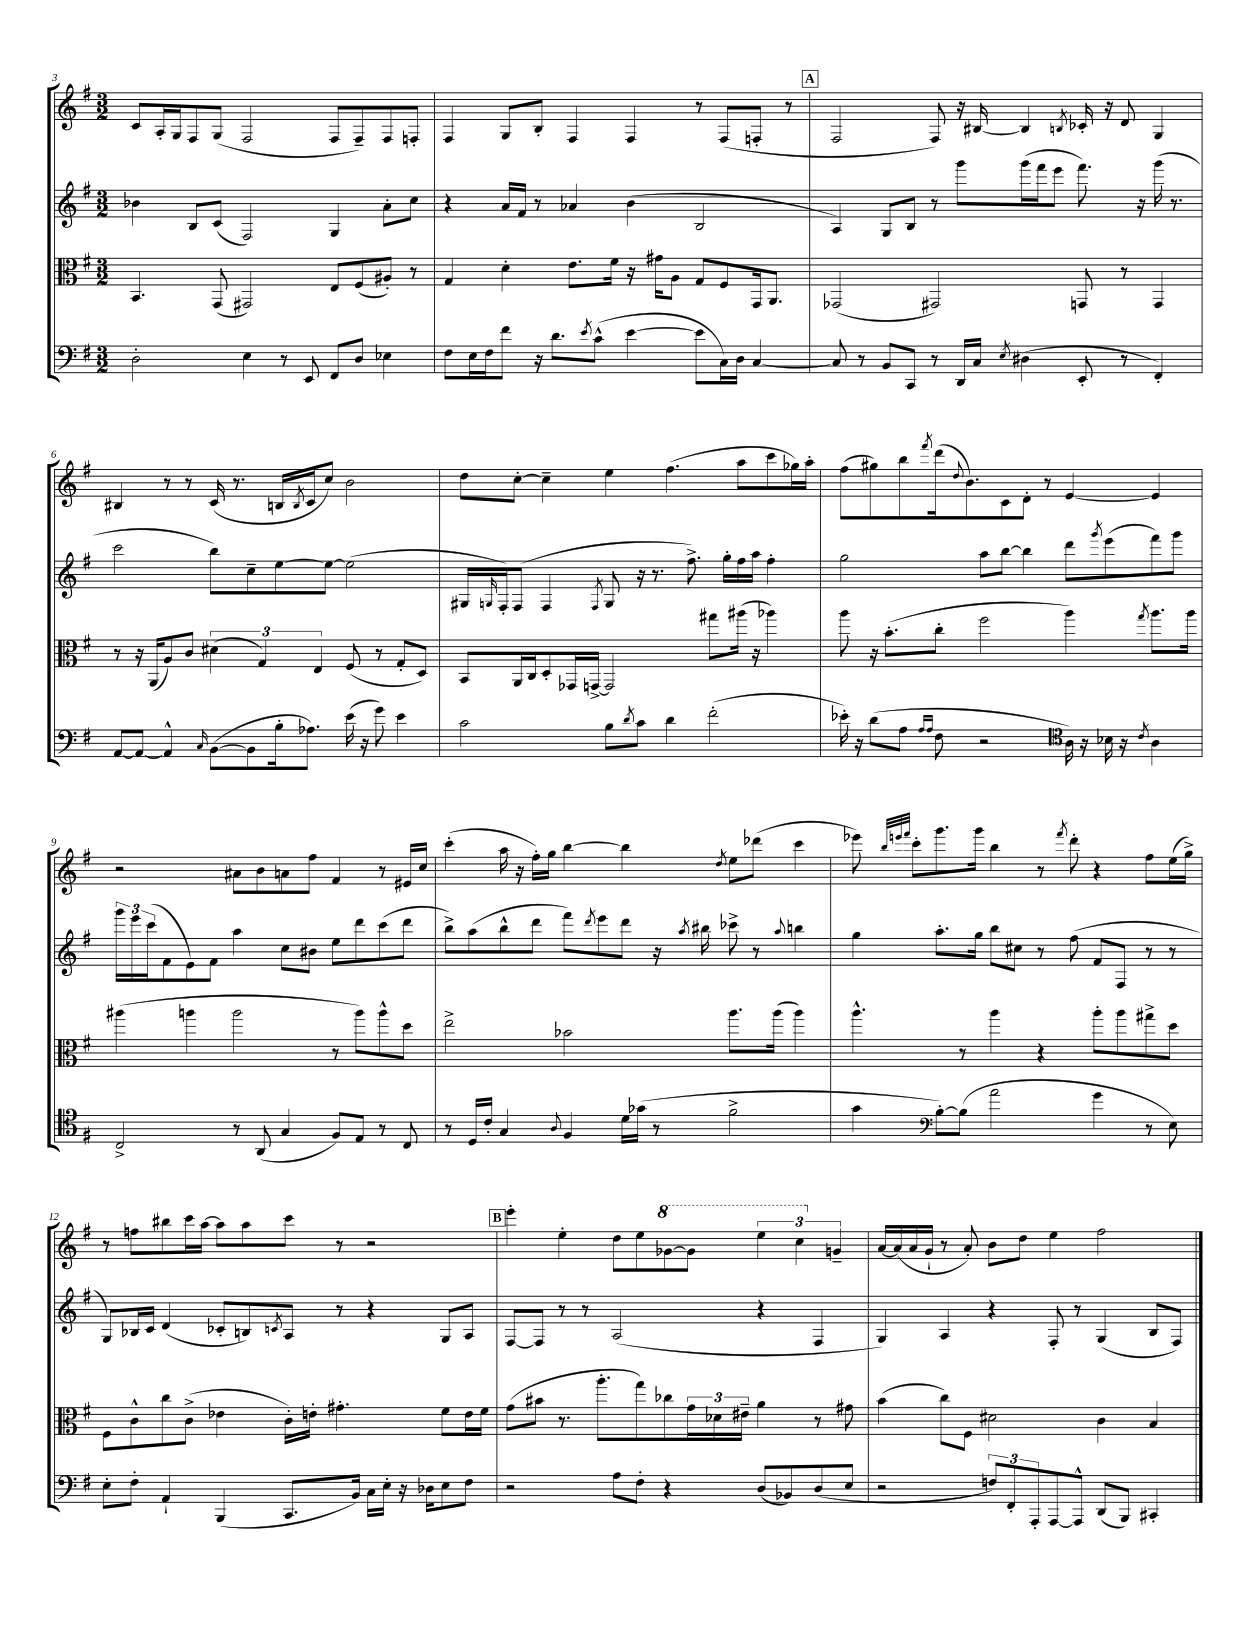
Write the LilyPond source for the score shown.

<<
\new StaffGroup <<
\new Staff = "s0" {
    \clef treble \key g \major \numericTimeSignature \time 3/2
    c'8 a16-. g16 fis8 g8( fis2 fis8 fis8--) fis8 f8-. |
    fis4 g8 b8-. fis4 fis4 r8 fis8( f8-. r8 |
    \mark \markup { \box "A" } fis2 fis8) r16 bis16~ bis4 \acciaccatura { b8 } ces'16-. r16 d'8 g4 |
    bis4 r8 r8 c'16( r8. b16 \acciaccatura { b8 } c'16 c''8) b'2 |
    d''8 c''8~-. c''4-- e''4 fis''4.( a''8 c'''8 ges''16) a''16-. |
    fis''8( gis''8) b''8 \acciaccatura { fis'''8 } d'''16( \appoggiatura { d''8 } b'8.) c'8 d'8-. r8 e'4~ e'4 |
    r2 ais'8 b'8 a'8 fis''8 fis'4 r8 eis'16 c''16 |
    c'''4-.( a''16 r16 fis''16-.) g''16 b''4~ b''4 \acciaccatura { d''8 } e''8 des'''8( c'''4 |
    ees'''8) \grace { b''32 e'''32 fis'''32 } c'''8-. g'''8. g'''16 b''4 r8 \acciaccatura { fis'''8 } d'''8-. r4 fis''8 e''16( g''16->) |
    r8 f''8 bis''8 c'''16 a''16~ a''8 a''8 c'''8 r8 r2 |
    \mark \markup { \box "B" } e'''4-. e''4-. d''8 e''8 \ottava #1 ges''8~ ges''8 \tuplet 3/2 { e'''4 c'''4 \ottava #0 g'!4-- } |
    a'16~ a'16( a'16 g'16-! r8 a'8-.) b'8 d''8 e''4 fis''2 \bar "|." |
}
\new Staff = "s1" {
    \clef treble \key g \major \numericTimeSignature \time 3/2
    bes'4 b8 c'8( fis2) g4 a'8-. c''8 |
    r4 a'16 fis'16 r8 aes'4 b'4( b2 |
    \mark \markup { \box "A" } a4) g8 b8 r8 g'''8 g'''16( fis'''16 e'''8 fis'''8.) r16 g'''16( r8. |
    c'''2 b''8) c''8-- e''8~ e''8~ e''2( |
    gis16 \grace { g16 } fis16-.) fis8( fis4 \acciaccatura { fis8 } g8 r16 r8. fis''8.->) g''16-. fis''16 a''16 fis''4-. |
    g''2 a''8 b''8~ b''4 d'''8 \acciaccatura { g'''8 } e'''8( fis'''8) g'''8 |
    \tuplet 3/2 { g'''16 e'''16 c'''16( } fis'8 e'8) fis'8 a''4 c''8 bis'8 e''8 d'''8 c'''8( d'''8 |
    b''8->) a''8( b''8-^ d'''8 fis'''8) \acciaccatura { d'''8 } e'''8 d'''8 r16 \acciaccatura { a''8 } bis''16 ces'''8-> r8 \appoggiatura { a''8 } b''4 |
    g''4 a''8.-. g''16 b''8 cis''8 r8 fis''8( fis'8 fis8 r8 r8 |
    g8) bes16 c'16 d'4( ces'8-. b8) \acciaccatura { c'8 } a8 r8 r4 g8 a8 |
    \mark \markup { \box "B" } fis8~ fis8 r8 r8 a2( r4 fis4 |
    g4) a4 r4 fis8-. r8 g4( b8 fis8) \bar "|." |
}
\new Staff = "s2" {
    \clef alto \key g \major \numericTimeSignature \time 3/2
    b,4. g,8( gis,2) e8 fis8( ais8-.) r8 |
    g4 d'4-. e'8. fis'16 r16 gis'16 a8 g8 fis8 g,16 a,8. |
    \mark \markup { \box "A" } ges,2( gis,2) g,8 r8 g,4 |
    r8 r16 a,16( a8) c'8 \tuplet 3/2 { dis'4( g4) e4 } fis8( r8 g8-. d8) |
    b,8 a,16 c16 d8-. ges,16 g,16~-> g,2 gis''8 ais''16( r16 aes''4) |
    a''8 r16 b'8.-.( c''8-. fis''2 a''4) \acciaccatura { g''8 } a''8. a''16 |
    ais''4( a''4 a''2 r8 a''8) a''8-^ d''8 |
    e''2-> bes'2 a''8. a''16( a''4) |
    a''4.-^ r8 a''4 r4 a''8-. a''8 gis''8-> d''8 |
    fis8 c'8-^ c''8 c'8->( ees'4 c'16-.) e'16-. gis'4.-. fis'8 e'16 fis'16 |
    \mark \markup { \box "B" } g'8( bis'8 r8. a''8.-. g''8) ces''8 \tuplet 3/2 { g'16 des'16 eis'16-- } a'4 r8 gis'8 |
    b'4( c''8) fis8 dis'2 c'4 b4 \bar "|." |
}
\new Staff = "s3" {
    \clef bass \key g \major \numericTimeSignature \time 3/2
    d2-. e4 r8 e,8 fis,8 d8 ees4 |
    fis8 e16 fis16 fis'8 r16 d'8. \acciaccatura { e'8 } c'8-^( e'4~ e'8 c16) d16 c4~ |
    \mark \markup { \box "A" } c8 r8 b,8 c,8 r8 d,16 c16 \acciaccatura { e8 } dis4( e,8-. r8 fis,4-.) |
    a,8~ a,8~ a,4-^ \grace { c16 } b,8~( b,8 b16-. aes8.) e'16( r16 g'8) e'4 |
    c'2 b8 \acciaccatura { d'8 } c'8 d'4 fis'2-.( |
    ees'16-.) r16 d'8( a8 \grace { a16 a16 } fis8 r2 \clef tenor a16) r16 bes16 r16 \acciaccatura { c'8 } a4 |
    c2-> r8 a,8( g4 fis8) e8 r8 c8 |
    r8 d16 c'16-. g4 \appoggiatura { a8 } fis4 d'16 ges'16( r8 fis'2-> |
    g'4 \clef bass b8~-.) b8( a'2 g'4 r8 e8) |
    e8-. fis8-. a,4-! b,,4( c,8. b,16) c16 e16-. r16 des16 e8 fis8 |
    \mark \markup { \box "B" } r2 a8 fis8-. r4 d8( bes,8) d8( e8 |
    r2 \tuplet 3/2 { f8) fis,8-. a,,8-. } a,,8~ a,,8-^ d,8( b,,8) cis,4-. \bar "|." |
}
>>
>>
\layout { \context { \Score currentBarNumber = #3 } }
